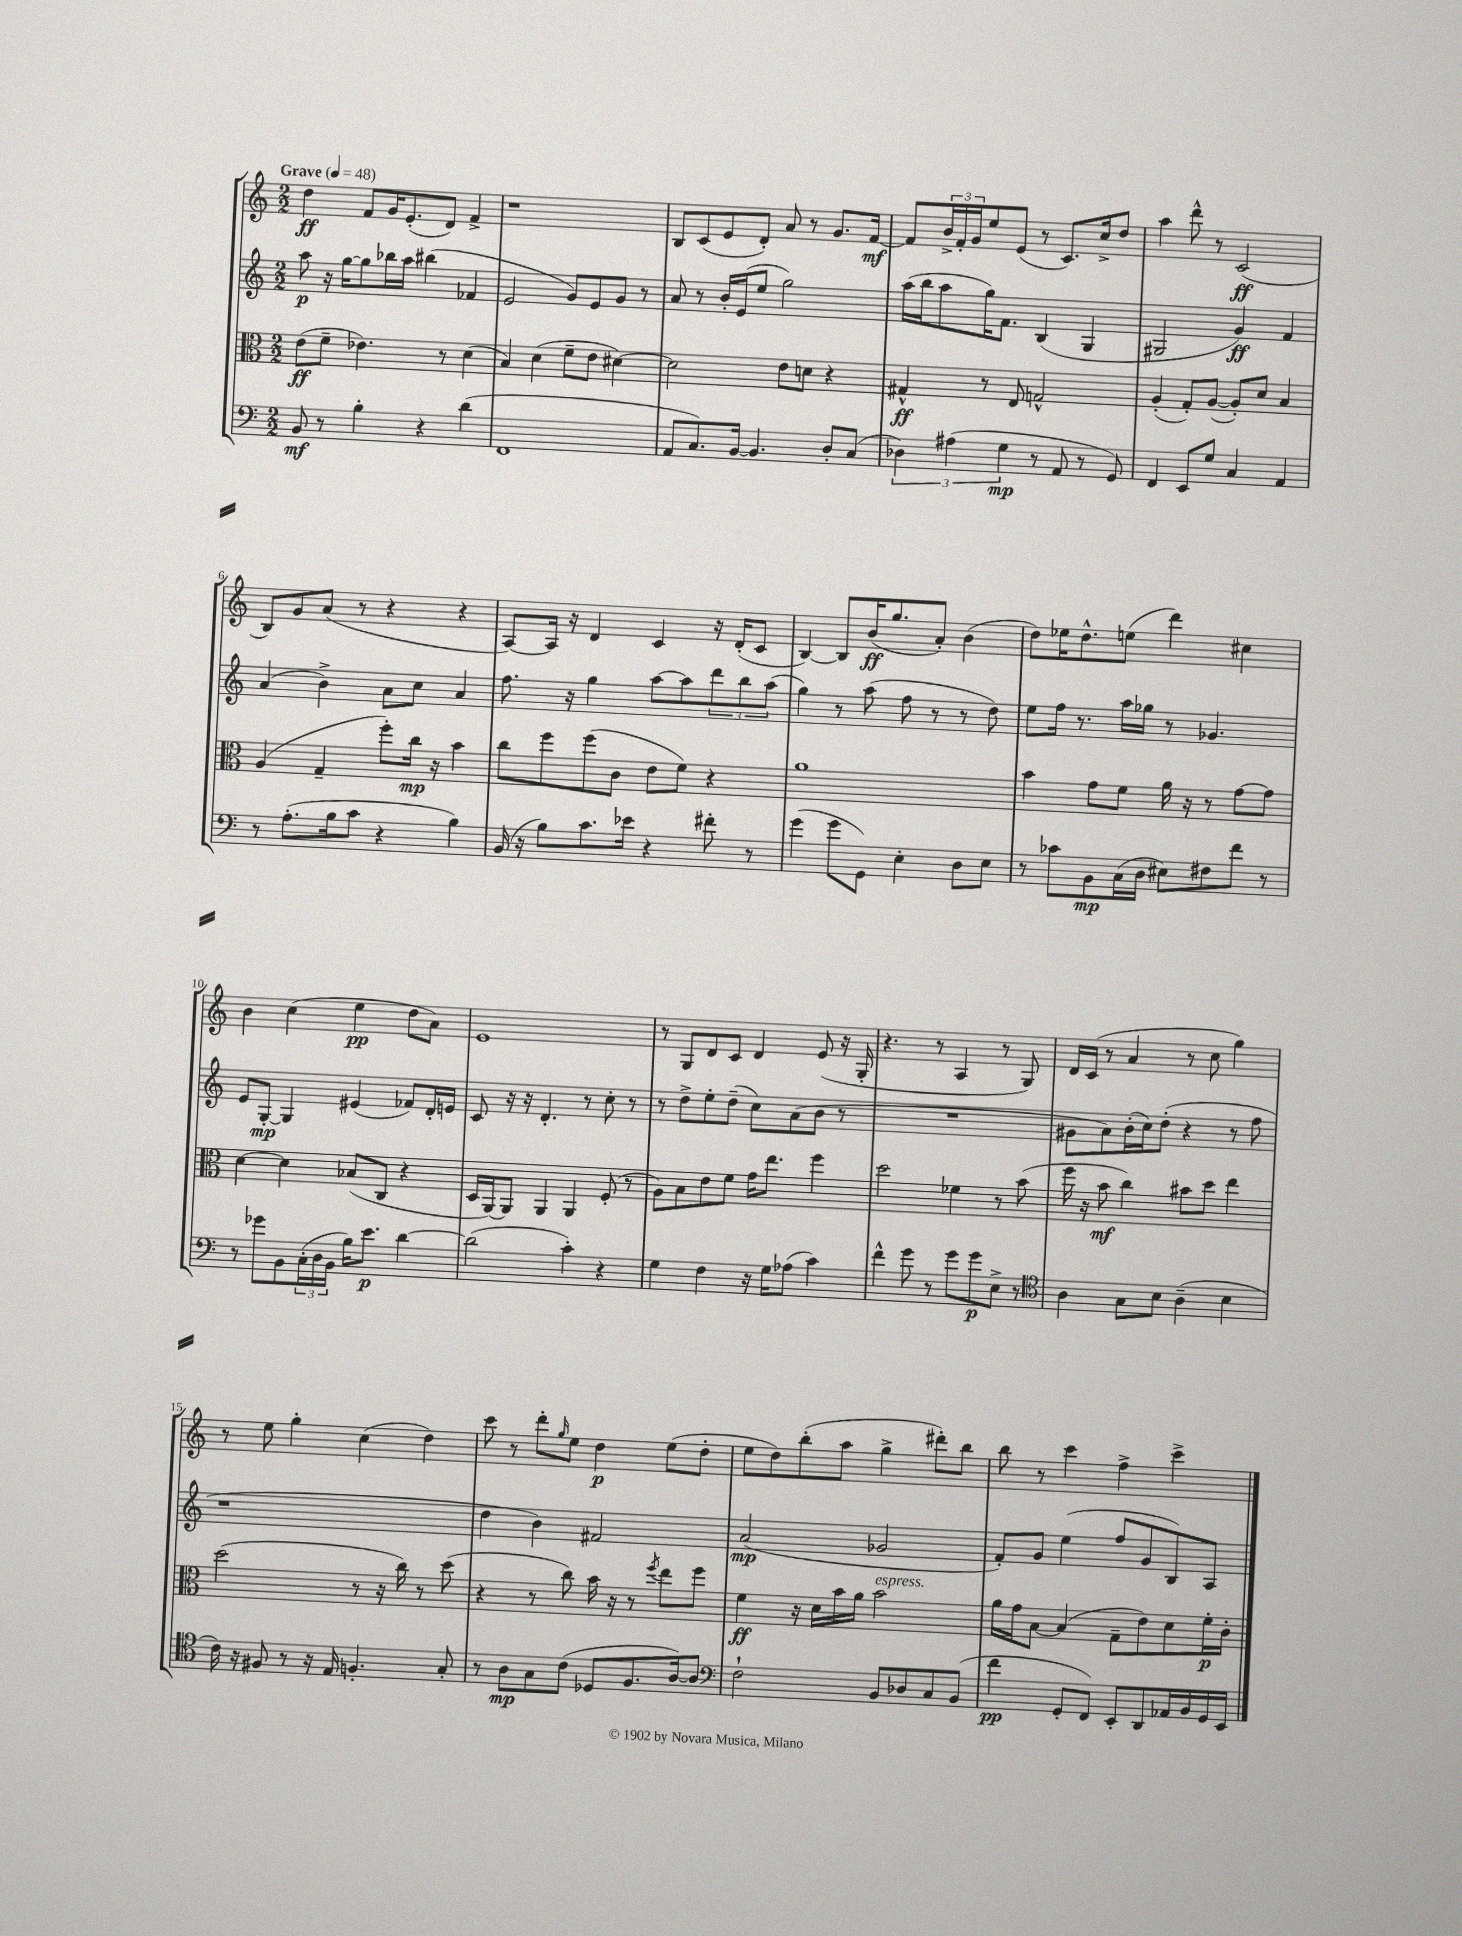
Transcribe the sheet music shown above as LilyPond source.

<<
\new StaffGroup <<
\new Staff = "s0" {
    \clef treble \key c \major \numericTimeSignature \time 2/2 \tempo "Grave" 4 = 48
    d''4\ff f'8 g'16 e'8.-.( d'8) f'4-> |
    r1 |
    b8 c'8( e'8 d'8-.) a'8 r8 g'8. f'16~\mf |
    f'8 \tuplet 3/2 { b'16-> f'16-. g'16 } e''8 e'8( r8 c'8.) c''16-> d''8 |
    a''4 d'''8-^ r8 c'2\ff( |
    b8) g'8 a'8( r8 r4 r4 |
    a8~) a16 r16 d'4 c'4 r16 d'16-.( c'8 |
    b4~) b8 b'16\ff( g''8. a'8-.) b'4( |
    d''8) ees''16 d''8.-^ e''8( d'''4) cis''4 |
    b'4 c''4( e''4\pp d''8 a'8) |
    e'1 |
    r8 g8 d'8 c'8 d'4 e'8( r16 g16-. |
    r4. r8 a4 r8 g8) |
    d'16 c'16( r8 a'4 r8 c''8 g''4) |
    r8 e''8 g''4-. c''4( d''4) |
    c'''8 r8 d'''8-. \grace { g''16 } e''8 d''4\p e''8( d''8-. |
    e''8 d''8) b''8-.( a''8 g''4-> dis'''8-.) b''8 |
    b''8 r8 c'''4 f''4-> c'''4-> \bar "|." |
}
\new Staff = "s1" {
    \clef treble \key c \major \numericTimeSignature \time 2/2
    a''8\p r16 g''16~ g''8 bes''16 a''16 bis''4( fes'4 |
    e'2 g'8) e'8 g'8 r8 |
    a'8 r8 b'16-. e'16( e''8 g''2) |
    a''16( b''16 a''8 g''16) f'8. b4( g4 |
    gis2 g'4\ff) f'4 |
    a'4( b'4->) a'8 c''8 a'4 |
    f''8. r16 g''4 a''8~ a''8 \tuplet 3/2 { d'''8 b''8 a''8( } |
    g''4) r8 a''8( f''8 r8 r8 d''8) |
    e''8 f''16 r8. a''16 ges''16 r8 ges'4. |
    e'8 g8~-.\mp g4 eis'4( fes'8) d'16-. e'16 |
    c'8 r16 r16 d'4.-. r8 c''8-. r8 |
    r8 d''8-> e''8-. d''8--( c''8) a'8( b'8 r8 |
    R1 |
    gis'8 a'8) b'16-.( c''16) d''8-.( r4 r8 f''8 |
    r1 |
    d''4 b'4) fis'2 |
    a'2\mp( ges'2 |
    f'8-.) g'8 e''4( f''8 g'8 b8) a8 \bar "|." |
}
\new Staff = "s2" {
    \clef alto \key c \major \numericTimeSignature \time 2/2
    e'8\ff( f'8-- ees'4.) r8 d'4( |
    b4) d'4( f'8-- e'8 dis'4~) |
    dis'2 e'8 d'8 r4 |
    gis4-^\ff r8 e8 g2-^ |
    a4-.( g8-.) a8~( a8-.) d'8 b4 |
    a4( g4-- f''8-.) c''16\mp r16 b'4 |
    c''8 f''8 f''8( c'8 e'8 f'8) r4 |
    a'1 |
    b'4 g'8 f'8 a'16 r16 r8 g'8~ g'8 |
    d'4~ d'4 bes8( c8 r4 |
    d16 a,16~) a,8 a,4 a,4 f8-.( r8 |
    a8) b8 e'8 f'8 g'16 e''8. f''4 |
    d''2 fes'4 r8 b'8( |
    f''16 r16 b'8\mf c''4) bis'8 d''8 e''4 |
    d''2( r8 r16 c''16) r8 d''8( |
    r4 r8 c''8) b'16 r16 r8 \acciaccatura { f''8 } e''8 f''8 |
    f'4\ff r16 d'16 b'16 a'16 b'2^\markup { \italic "espress." } |
    a'16 g'16 b8~ b4( g8-- e'8) d'8 f'16-.\p c'16-. \bar "|." |
}
\new Staff = "s3" {
    \clef bass \key c \major \numericTimeSignature \time 2/2
    b,8\mf r8 b4-. r4 d'4( |
    f,1 |
    a,8 c8.) b,16~ b,4. d8-. c8( |
    \tuplet 3/2 { des4) ais4( g4\mp } r8 a,8 r8 g,8) |
    f,4 e,8 g8 c4 a,4 |
    r8 a8.-.( b16 c'8 r4 b4) |
    b,16( r16 b8) c'8. ees'16 r4 fis'8-. r8 |
    g'4( g'8 g,8) e4-. d8 e8 |
    r8 ces'8 b,8\mp c16( d16 eis8) fis8 f'8 r8 |
    r8 ges'8 b,8 \tuplet 3/2 { c16-.( d16 b,16 } b16) e'8.\p d'4~ |
    d'2( c'4-.) r4 |
    g4 f4 r16 g16 aes8( c'4) |
    f'4-^ g'8 r8 g'8 g'8\p e8-> r8 |
    \clef tenor a4 g8 b8 a4--( b4 |
    c'16) r16 fis8 r8 r16 e16 f4.-. g8-. |
    r8 a8\mp g8 c'8( des8 f8. a16~) a8 |
    \clef bass f2-! b,8 des8 c8 b,8( |
    f'4\pp g,8-. f,8) e,8-. d,8 aes,16 b,16 g,16 e,16 \bar "|." |
}
>>
>>
